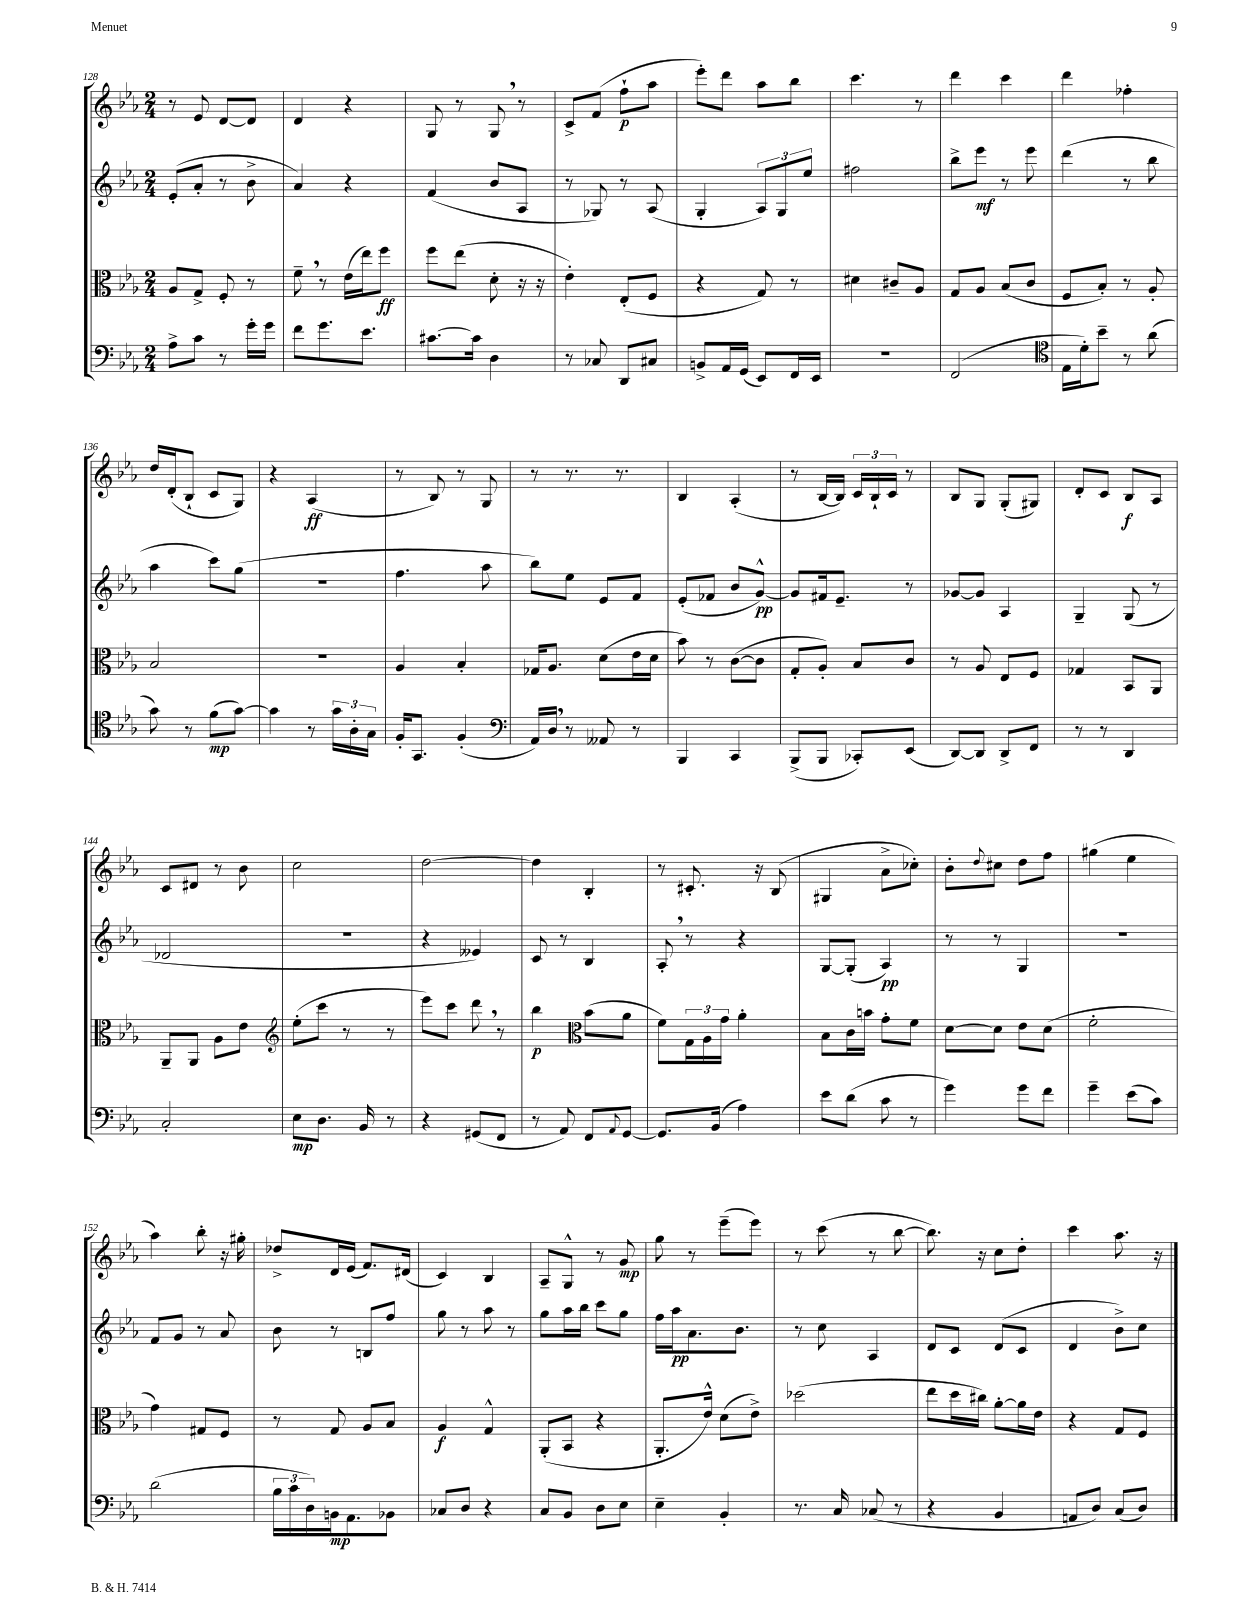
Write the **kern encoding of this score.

**kern	**kern	**kern	**kern
*staff4	*staff3	*staff2	*staff1
*clefF4	*clefC3	*clefG2	*clefG2
*k[b-e-a-]	*k[b-e-a-]	*k[b-e-a-]	*k[b-e-a-]
*M2/4	*M2/4	*M2/4	*M2/4
8A-^\L	8A-/L	(8e-'/L	8r
8c\J	8G^/J	8a-'/J	8e-/
8r	8F'/	8r	[8d/L
16g'\LL	8r	8b-^\	8d/]J
16g\JJ	.	.	.
=	=	=	=
8f\L	8f~\	4a-/)	4d/
8.g\	8r	.	.
.	(16e-\LL	4r	4r
8.e-\J	16ee-\J)	.	.
.	8ff\J	.	.
=	=	=	=
[8.c#\L	8ff\L	(4f/	8G/
.	(8ee-\J	.	8r
16c#\]Jk	.	.	.
4D\	8d'\	8b-/L	8G/
.	16r	8A-/J	8r
.	16r	.	.
=	=	=	=
8r	4e-'\)	8r	8c^/L
8C-/	.	8G-/)	(8f/J
8DD/L	(8E-'/L	8r	8ff`\L
8C#/J	8F/J	(8A-/	8aa-\J
=	=	=	=
8BB^/L	4r	4G'/	8eee-'\L)
16AA-/L	.	.	8ddd\J
(16GG/JJ	.	.	.
8EE-/L)	8G/)	12A-/L)	8aa-\L
.	.	12G/	.
16FF/L	8r	.	8bb-\J
.	.	12ee-/J	.
16EE-/JJ	.	.	.
=	=	=	=
2r	4d#\	2ff#\	4.ccc\
.	8c#~/L	.	.
.	8A-/J	.	8r
=	=	=	=
(2FF/	8G/L	8bb-^\L	4ddd\
.	8A-/J	8eee-\J	.
.	(8B-/L	8r	4ccc\
.	8c/J	8eee-\	.
=	=	=	=
*clefC4	*	*	*
16E-\LL	8F/L	(4ddd\	4ddd\
16d'\J)	.	.	.
8b-~\J	8B-'/J)	.	.
8r	8r	8r	4ff-'\
(8a-\	8A-'/	8bb-\	.
=	=	=	=
8g\)	2B-/	4aa-\	16dd/LL
.	.	.	(16d'/J
8r	.	.	8B-`/J
(8f\L	.	8ccc\L)	8c/L
[8g\J)	.	(8gg\J	8G/J)
=	=	=	=
4g\]	2r	2r	4r
8r	.	.	(4A-/
24g\LL	.	.	.
24A-'\	.	.	.
24G\JJ	.	.	.
=	=	=	=
16F'/LK	4A-/	4.ff\	8r
8.GG/J	.	.	.
.	.	.	8B-/)
(4F'/	4B-'/	.	8r
.	.	8aa-\	8G/
=	=	=	=
*clefF4	*	*	*
16AA-/LL)	16G-/LK	8bb-\L)	8r
16D/JJ	8.A-/J	.	.
8r	.	8ee-\J	8.r
8AA--/	(8d\L	8e-/L	.
.	.	.	8.r
8r	16e-\L	8f/J	.
.	16d\JJ	.	.
=	=	=	=
4BBB-/	8b-\)	(8e-'/L	4B-/
.	8r	8f-/J	.
4CC/	([8c\L	8b-/L	(4A-'/
.	8c\]J	[8g^^/J)	.
=	=	=	=
(8BBB-^/L	8G'/L	8g/]L	8r
8BBB-/J	8A-'/J)	16f#/k	[16B-/LL
.	.	8.e-~/J	16B-/]JJ)
8CC-'/L)	8B-/L	.	24c/LL
.	.	.	24B-`/
.	.	.	24c/JJ
(8EE-/J	8c/J	8r	8r
=	=	=	=
[8DD/L)	8r	[8g-/L	8B-/L
8DD/]J	8A-/	8g-/]J	8G/J
8DD^/L	8E-/L	4A-/	(8G'/L
8FF/J	8F/J	.	8G#/J)
=	=	=	=
8r	4G-/	4G~/	8d'/L
8r	.	.	8c/J
4DD/	8BB-/L	(8G/	8B-/L
.	8AA-/J	8r	8A-/J
=	=	=	=
2C'/	8AA-~/L	2d-/	8c/L
.	8AA-/J	.	8d#/J
.	8A-\L	.	8r
.	8e-\J	.	8b-\
=	=	=	=
*	*clefG2	*	*
8E-\L	(8ee-'\L	2r	2cc\
8.D\J	8ccc\J	.	.
.	8r	.	.
16BB-/	.	.	.
8r	8r	.	.
=	=	=	=
4r	8eee-\L)	4r	[2dd\
.	8ccc\J	.	.
(8GG#/L	8ddd\	4e--/)	.
8FF/J	8r	.	.
=	=	=	=
8r	4bb-\	8c/	4dd\]
8AA-/)	.	8r	.
*	*clefC3	*	*
8FF/L	(8b-\L	4B-/	4B-'/
8qqAA-/	.	.	.
[8GG/J	8a-\J	.	.
=	=	=	=
8.GG/]L	8f\L)	8A-'/	8r
.	24G\L	8r	8.c#'/
.	24A-\	.	.
(16BB-/Jk	.	.	.
.	24g\JJ	.	.
4A-\)	4a-'\	4r	.
.	.	.	16r
.	.	.	(8B-/
=	=	=	=
8e-\L	8B-\L	[8G/L	4G#/
(8d\J	16c\L	(8G'/]J	.
.	16b\JJ	.	.
8c\	8g'\L	4A-/)	8a-^\L
8r	8f\J	.	8cc-'\J)
=	=	=	=
4g\)	[8d\L	8r	8b-'\L
.	.	.	8qqdd/
.	8d\]J	8r	8cc#\J
8g\L	8e-\L	4G/	8dd\L
8f\J	(8d\J	.	8ff\J
=	=	=	=
4g~\	2f'\	2r	(4gg#\
(8e-\L	.	.	4ee-\
8c\J)	.	.	.
=	=	=	=
(2d\	4g\)	8f/L	4aa-\)
.	.	8g/J	.
.	8G#/L	8r	8bb-'\
.	8F/J	8a-/	16r
.	.	.	16gg#'\
=	=	=	=
24B-\LL	8r	8b-\	8dd-^/L
24c\	.	.	.
24D\)	.	.	.
16BB\J	8G/	8r	16d/L
8.AA-\	.	.	(16e-/JJ
.	8A-/L	8B/L	8.f/L)
8BB-\J	8B-/J	8ff/J	.
.	.	.	(16d#/Jk
=	=	=	=
8C-/L	4A-/	8gg\	4c/)
8D/J	.	8r	.
4r	4G^^/	8aa-\	4B-/
.	.	8r	.
=	=	=	=
8C/L	(8AA-'/L	8gg\L	8A-~/L
8BB-/J	8BB-/J	16aa-\L	8G^^/J
.	.	16bb-\JJ	.
8D\L	4r	8ccc\L	8r
8E-\J	.	8gg\J	8g/
=	=	=	=
4E-~\	8.AA-'/L	16ff\LL	8gg\
.	.	16aa-\J	.
.	.	8.a-\	8r
.	16e-^^/Jk)	.	.
4BB-'/	(8d\L	.	(8eee-~\L
.	.	8.b-\J	.
.	8e-^\J)	.	8eee-\J)
=	=	=	=
8.r	(2dd-\	8r	8r
.	.	8cc\	(8ccc\
16C/	.	.	.
(8C-/	.	4A-/	8r
8r	.	.	[8bb-\
=	=	=	=
4r	8ee-\L	8d/L	8.bb-\])
.	16dd\L	8c/J	.
.	16cc#\JJ)	.	16r
4BB-/	[8a-'\L	(8d/L	8cc\L
.	16a-\]L	8c/J	8dd'\J
.	16e-\JJ	.	.
=	=	=	=
8AA/L	4r	4d/	4ccc\
8D/J)	.	.	.
(8C/L	8G/L	8b-^\L)	8.aa-\
8D/J)	8F/J	8cc\J	.
.	.	.	16r
==	==	==	==
*-	*-	*-	*-
